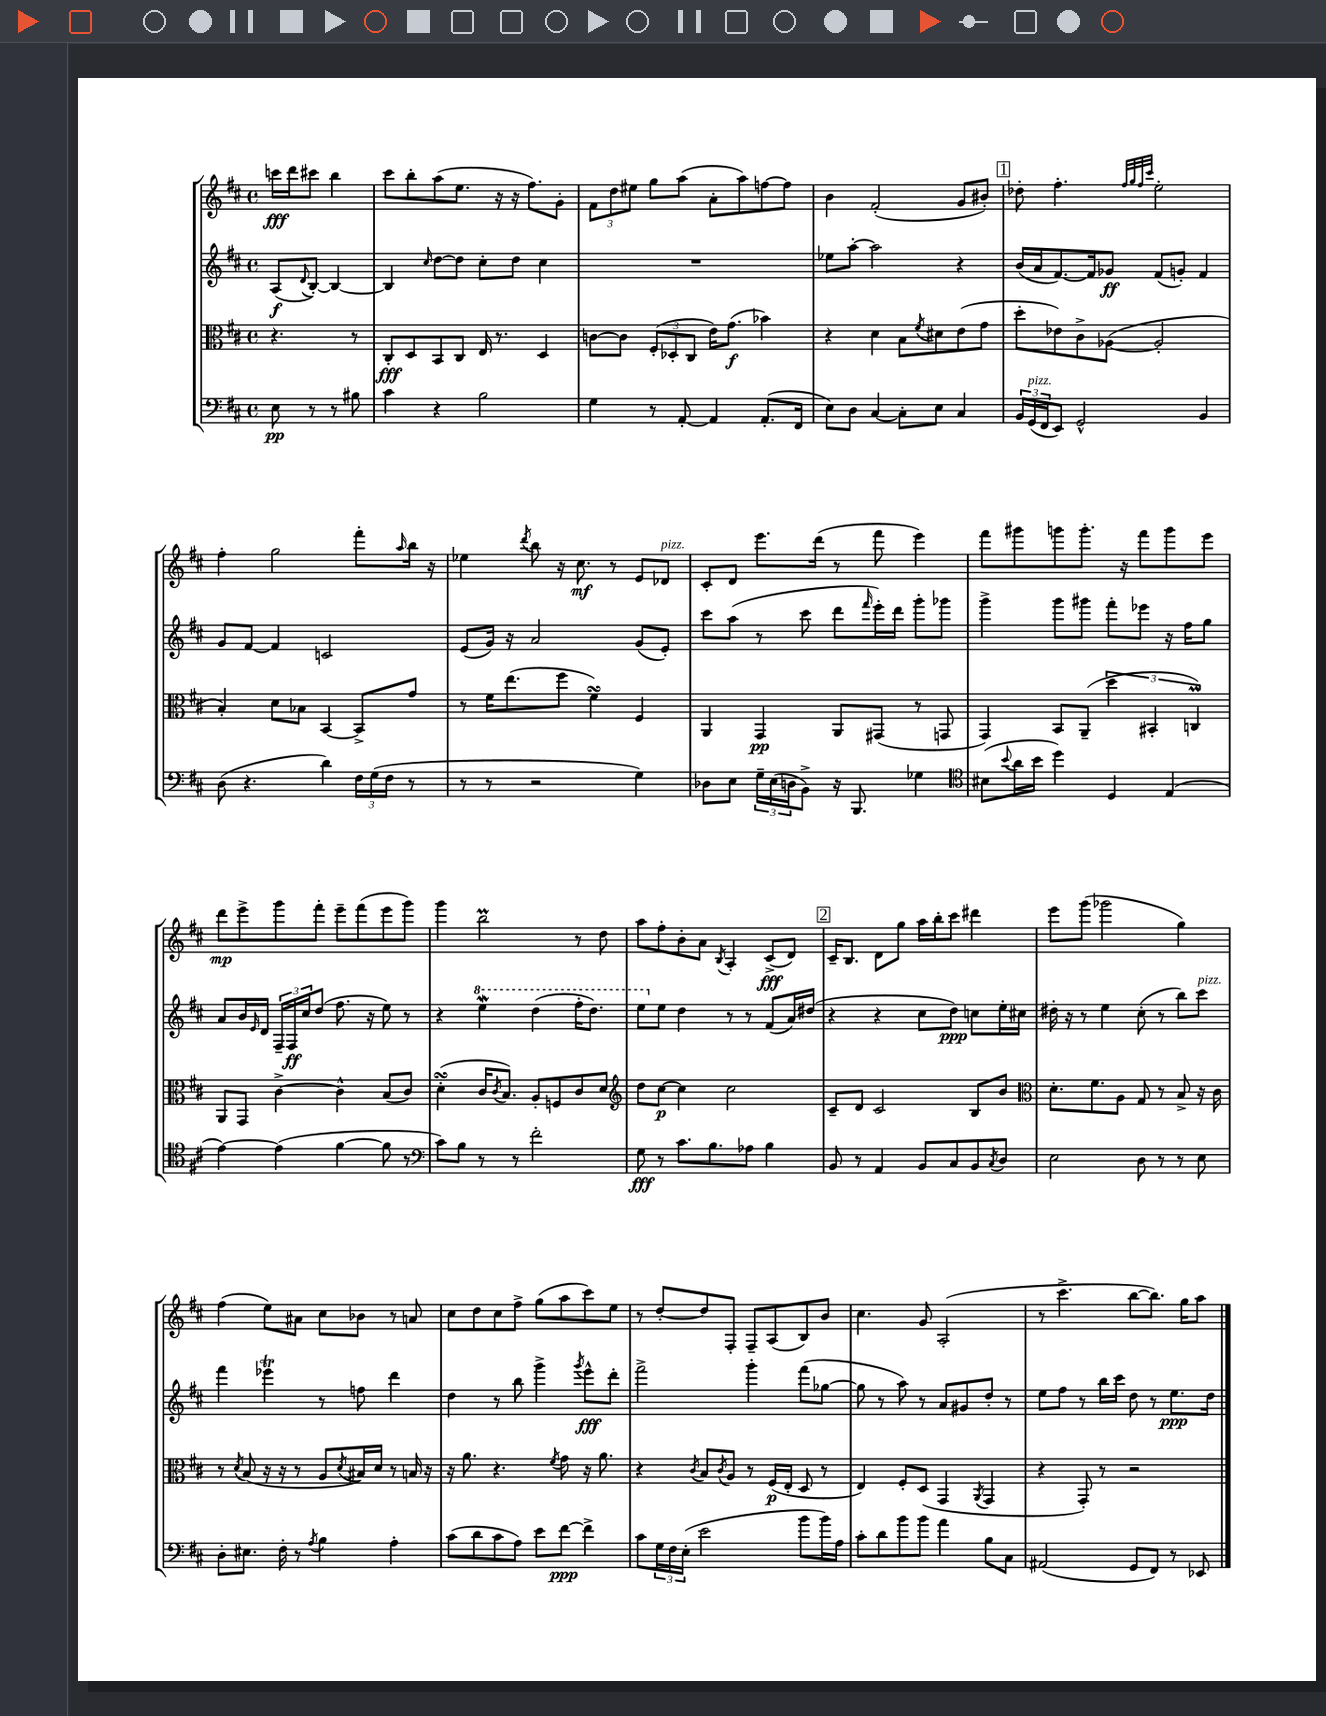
<<
\new StaffGroup <<
\new Staff = "s0" {
    \clef treble \key d \major \defaultTimeSignature \time 4/4 \partial 2
    c'''16\fff d'''16 cis'''8 b''4 |
    cis'''8 b''8-. a''8( e''8. r16 r16 fis''8.) g'8-. |
    \tuplet 3/2 { fis'8 d''8 eis''8 } g''8 a''8( a'8-. a''8) f''8~ f''8 |
    b'4 fis'2-.( g'8 bis'8-.) |
    \mark \markup { \box "1" } des''8-. fis''4.-. \grace { fis''32 g''32 fis''32 cis'''32 } e''2-. |
    fis''4-. g''2 fis'''8-. \grace { a''16 } b''16 r16 |
    ees''4 \acciaccatura { d'''8 } b''8 r16 cis''8.\mf r8 e'8 des'8^\markup { \italic "pizz." } |
    cis'8-. d'8 e'''8. d'''16( r8 fis'''8 e'''4) |
    fis'''8 gis'''8 g'''8 g'''8.-. r16 fis'''8 g'''8 e'''8 |
    d'''8\mp e'''8-> g'''8 fis'''8-. e'''8-- fis'''8( e'''8 g'''8) |
    g'''4 b''2\prall r8 d''8 |
    a''8 fis''8-. b'8-. a'8 \acciaccatura { b8 } a4-. cis'8->\fff( d'8) |
    \mark \markup { \box "2" } cis'16-- b8. d'8 g''8 a''16 b''16-. cis'''8 dis'''4 |
    e'''8 g'''8( ges'''2 g''4) |
    fis''4( e''8) ais'8 cis''8 bes'8 r8 a'8 |
    cis''8 d''8 cis''8 fis''8-> g''8( a''8 cis'''8) e''8 |
    r8 d''8~-. d''8 fis8-. fis8-- a8( b8) b'8 |
    cis''4. g'8 a2-.( |
    r8 cis'''4.-> b''8~ b''8.) g''16 a''8 \bar "|." |
}
\new Staff = "s1" {
    \clef treble \key d \major \defaultTimeSignature \time 4/4 \partial 2
    a8\f( \appoggiatura { d'8 } b8~-.) b4~ |
    b4 \grace { cis''16 } d''8~ d''8 cis''8-. d''8 cis''4 |
    R1 |
    ees''8 a''8~-. a''2 r4 |
    \mark \markup { \box "1" } b'16( a'16 fis'8.~) fis'16 ges'8\ff fis'8( g'8-.) fis'4 |
    g'8 fis'8~ fis'4 c'2 |
    e'8( g'16) r16 a'2 g'8( e'8-.) |
    cis'''8 a''8( r8 cis'''8 d'''8 \grace { fis'''16 } e'''16-.) d'''16 g'''8-. ges'''8 |
    g'''4-> g'''8 gis'''8 fis'''8-. ees'''8 r16 fis''16 g''8 |
    a'8 b'16 \grace { e'16 } d'16 \tuplet 3/2 { fis16-- fis16\ff cis''16 } d''8( fis''8. r16 e''8) r8 |
    r4 \ottava #1 e'''4\mordent d'''4( fis'''16-. d'''8.) |
    e'''8 \ottava #0 e''8 d''4 r8 r8 fis'8( a'16) dis''16( |
    \mark \markup { \box "2" } r4 r4 cis''8 d''8\ppp) c''8 e''16-. cis''16 |
    dis''16-. r16 r8 e''4 cis''8-.( r8 b''8) cis'''8^\markup { \italic "pizz." } |
    fis'''4 ees'''4\trill r8 f''8 d'''4 |
    d''4 r8 b''8 g'''4-> \acciaccatura { g'''8 } e'''8-^\fff d'''8-. |
    fis'''2-> g'''4-. fis'''8( ges''8~ |
    ges''8 r8 a''8) r8 a'8 gis'8 d''8-. r8 |
    e''8 fis''8 r8 b''16 cis'''16 d''8 r8 e''8.\ppp d''16 \bar "|." |
}
\new Staff = "s2" {
    \clef alto \key d \major \defaultTimeSignature \time 4/4 \partial 2
    r4. r8 |
    cis8-.\fff d8 b,8 cis8 e16 r8. d4 |
    c'8~ c'8 \tuplet 3/2 { fis8-.( des8-. cis8 } e'16) g'8.\f( bes'4) |
    r4 d'4 b8 \acciaccatura { fis'8 } dis'8 e'8( g'8 |
    \mark \markup { \box "1" } d''8-. ees'8) cis'8-> aes8~( aes2-. |
    b4-.) d'8 bes8 b,4~ b,8-> g'8 |
    r8 fis'16 e''8.( fis''8 fis'4\turn) fis4 |
    a,4 g,4\pp a,8 gis,8( r8 g,8 |
    g,4) b,8 a,8--( \tuplet 3/2 { d''4 bis,4-. c4\prall) } |
    a,8 g,8 cis'4~-> cis'4-^ b8( cis'8) |
    d'4-.\turn( cis'16 \acciaccatura { cis'8 } b8.) a8-. f8 cis'8 d'8 |
    \clef treble d''8 cis''8~\p cis''4 cis''2 |
    \mark \markup { \box "2" } cis'8-- d'8 cis'2 b8 b'8 |
    \clef alto d'8.-. fis'8. a8 g8 r8 b8-> r16 cis'16 |
    r8 \acciaccatura { d'8 } b8( r16 r16 r8 a8 \acciaccatura { d'8 } bis16) d'16 r8 b16 r16 |
    r16 a'8. r4. \acciaccatura { fis'8 } g'8 r16 a'8. |
    r4 \acciaccatura { cis'8 } b8 \acciaccatura { cis'8 } a8 r8 fis16\p( e16-. d8 r8 |
    e4) fis8-. d8( g,4 \acciaccatura { a,8 } g,4 |
    r4 g,8-.) r8 r2 \bar "|." |
}
\new Staff = "s3" {
    \clef bass \key d \major \defaultTimeSignature \time 4/4 \partial 2
    e8\pp r8 r8 bis8 |
    cis'4 r4 b2 |
    g4 r8 a,8~-. a,4 a,8.-.( fis,16 |
    e8) d8 cis4~ cis8-. e8 cis4 |
    \mark \markup { \box "1" } \tuplet 3/2 { b,16 g,16^\markup { \italic "pizz." }( fis,16 } e,8) g,2-^ b,4 |
    d8( r4. d'4) \tuplet 3/2 { fis16 g16( fis16 } r8 |
    r8 r8 r2 g4) |
    des8 e8 \tuplet 3/2 { g16-- e16( d16 } b,8->) r16 b,,8. ges4 |
    \clef tenor bis8( \appoggiatura { b'8 } a'16 b'16 d''4) d4 e4( |
    e'4~) e'4( fis'4~ fis'8 r8 |
    \clef bass cis'8) b8 r8 r8 fis'2-. |
    g8\fff r8 cis'8. b8. aes8 b4 |
    \mark \markup { \box "2" } b,8 r8 a,4 b,8 cis8 b,8 \acciaccatura { cis8 } d8 |
    e2 d8 r8 r8 e8 |
    d8-. eis8. fis16-. r8 \acciaccatura { a8 } b4 a4-. |
    cis'8( d'8 cis'8 a8) e'8 fis'8~\ppp fis'4-> |
    cis'8 \tuplet 3/2 { g16 fis16 e16-.( } e'2 b'8 b'16) a16 |
    cis'8-. d'8 b'8 b'8 a'4 b8 cis8 |
    ais,2( g,8 fis,8) r8 ees,8 \bar "|." |
}
>>
>>
\layout { \context { \Score \remove "Bar_number_engraver" } }
